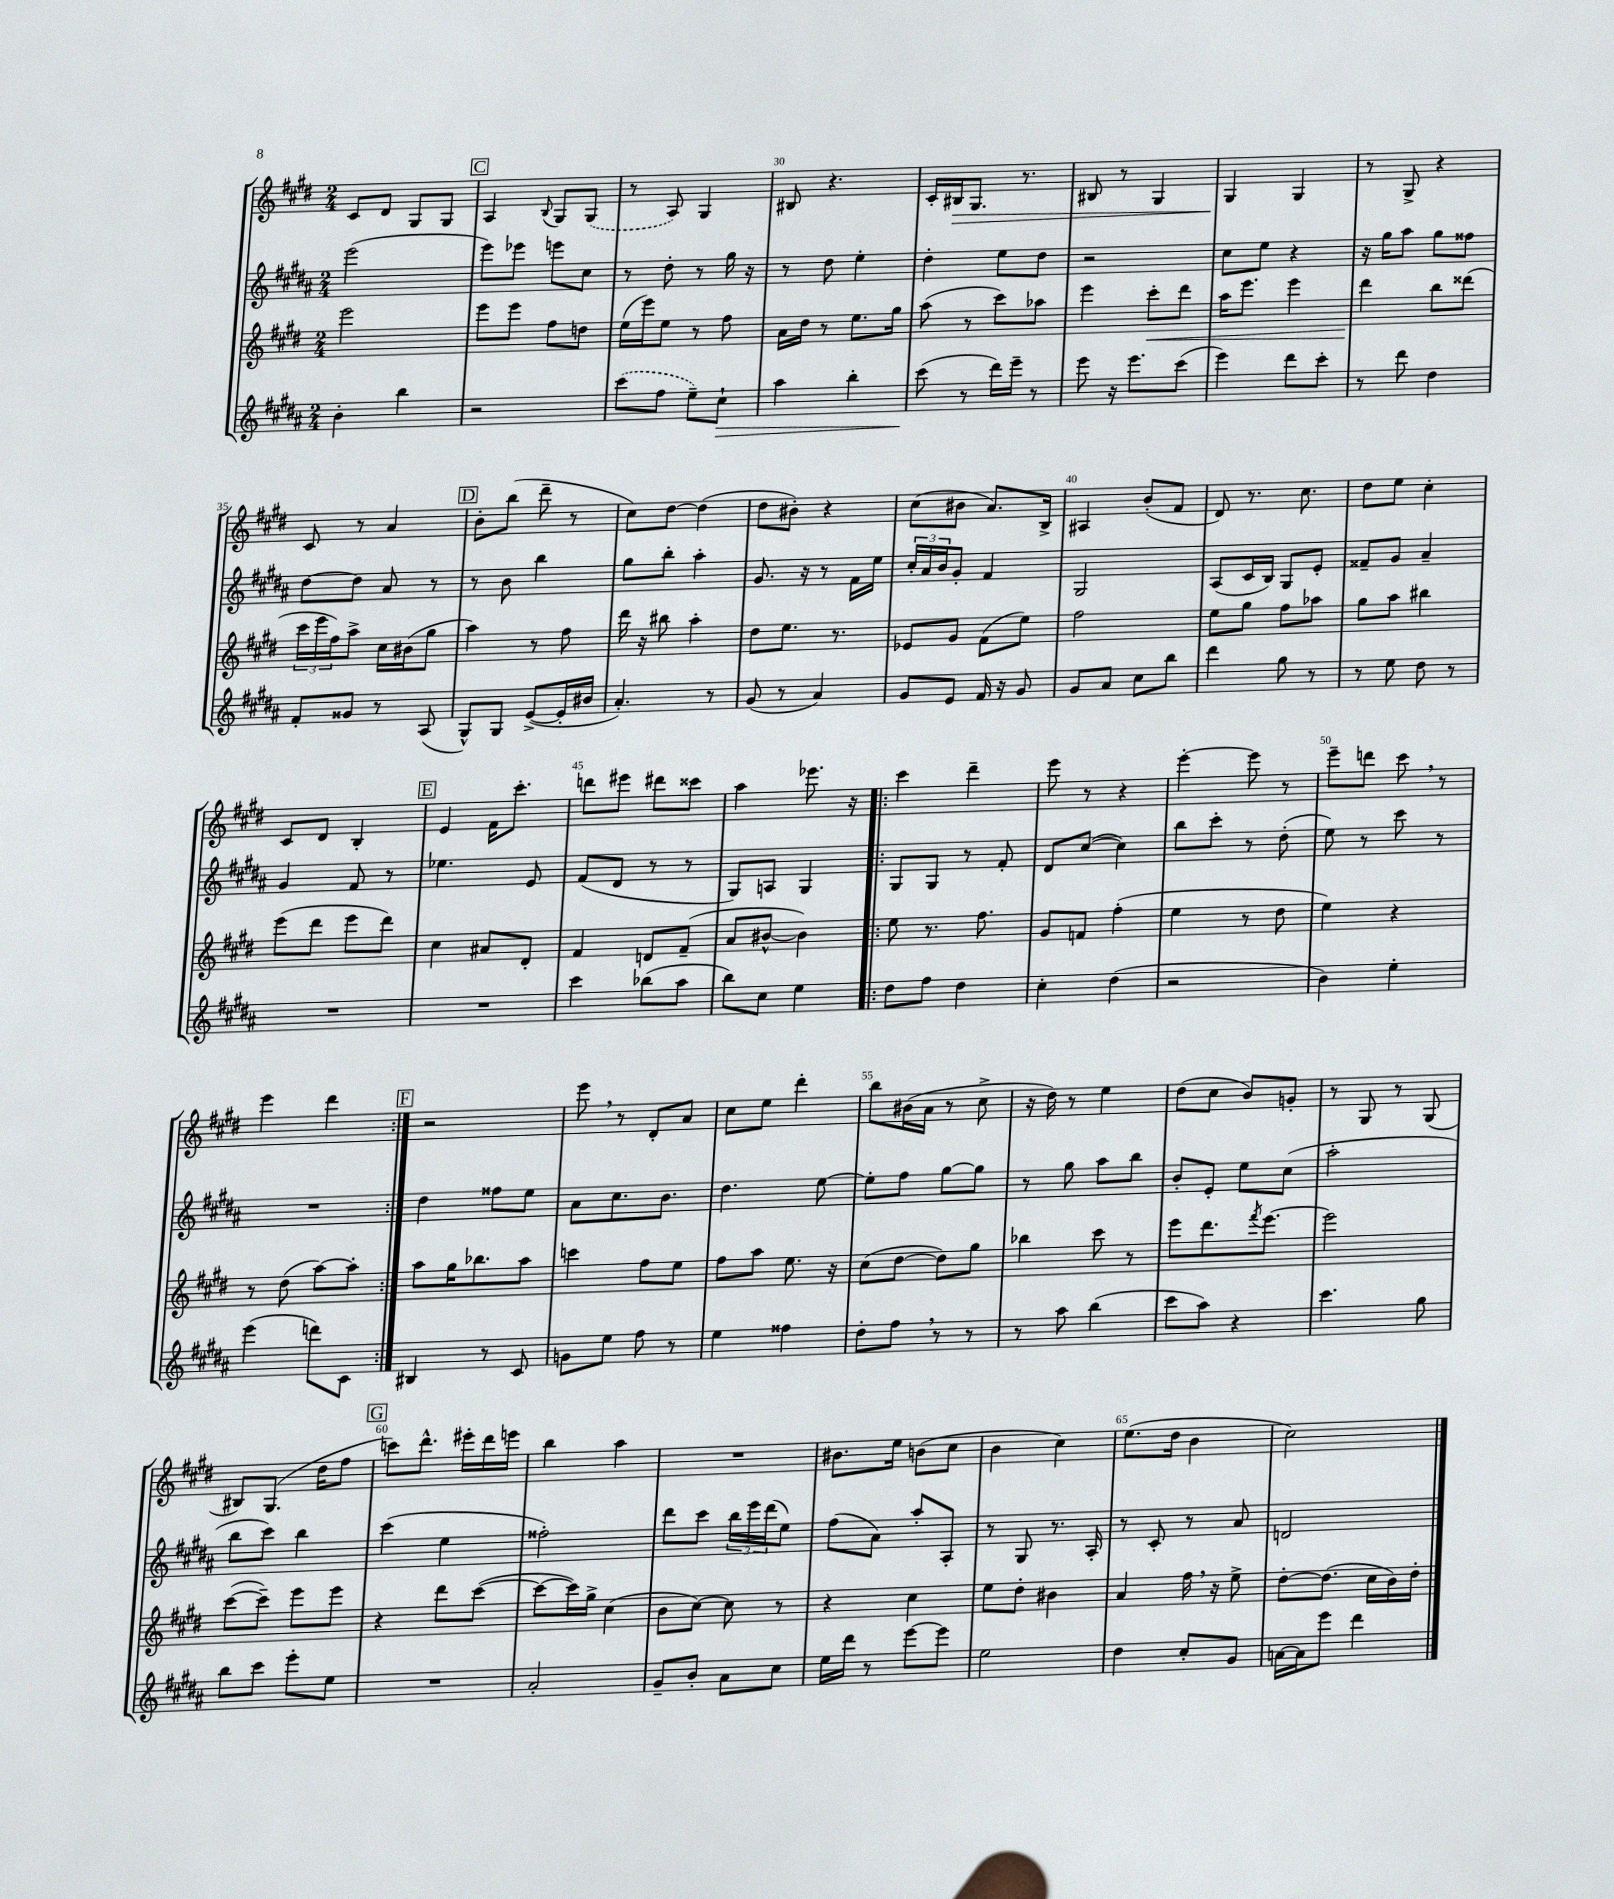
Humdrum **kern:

**kern	**kern	**kern	**kern
*staff4	*staff3	*staff2	*staff1
*clefG2	*clefG2	*clefG2	*clefG2
*k[f#c#g#d#a#]	*k[f#c#g#d#]	*k[f#c#g#d#a#]	*k[f#c#g#d#]
*M2/4	*M2/4	*M2/4	*M2/4
4b'	2eee	(2eee	8c#
.	.	.	8d#
4bb	.	.	8G#
.	.	.	8G#
=	=	=	=
2r	8eee	8eee)	4A
.	8eee	8eee-	.
.	.	.	8qqB
.	8ff#	8eee	8G#
.	8dd	8cc#	(8G#
=	=	=	=
(8ccc#	(16ee	8r	8r
.	16eee)	.	.
8ff#	8ee	8dd#'	8A)
8ee~)	8r	8r	4G#
8cc#`	8ff#	16gg#	.
.	.	16r	.
=	=	=	=
4aa#	16a	8r	8B#
.	16dd#	.	.
.	8r	8dd#	4.r
4bb'	8.ee	4ee'	.
.	16gg#	.	.
=	=	=	=
(8ccc#	(8aa	4dd#'	16c#'
.	.	.	16B#
8r	8r	.	8.G#
16ddd#)	8ccc#)	8ee	.
16eee~	.	.	8.r
8r	8aa-	8dd#	.
=	=	=	=
8eee	4eee	2r	8B#
16r	.	.	8r
8.eee	.	.	.
.	8ccc#'	.	4G#
(8ccc#	8ddd#	.	.
=	=	=	=
4eee)	16aa	8cc#	4G#
.	8.eee	.	.
.	.	8ee	.
8ddd#	4eee	4r	4G#
8ccc#'	.	.	.
=	=	=	=
8r	4ddd#	16r	8r
.	.	16gg#	.
8ddd#	.	8aa#	8G#^
4dd#	8bb	8gg#	4r
.	(8ddd##	8ff##	.
=	=	=	=
8f#'	24ccc#	[8dd#	8c#
.	24eee	.	.
.	24ff#)	.	.
8g##	8aa^	8dd#]	8r
8r	16cc#	8a#	4a
.	(16b#	.	.
(8A#	8gg#	8r	.
=	=	=	=
8G#^^)	4aa)	8r	8b'
8G#	.	8b	(8bb
([8e^	8r	4bb	8ddd#~
16e']	8ff#	.	8r
16b#	.	.	.
=	=	=	=
4.a#')	16ddd#	8gg#	8cc#)
.	16r	.	.
.	8bb#	8bb'	[8dd#
.	4aa'	4aa#'	(4dd#]
8r	.	.	.
=	=	=	=
(8g#	8dd#	8.g#	8dd#
8r	8.ee	.	8b#')
.	.	16r	.
4a#)	.	8r	4r
.	8.r	.	.
.	.	16f#	.
.	.	16ee	.
=	=	=	=
8g#	8e-	24cc#'	(8cc#
.	.	24a#	.
.	.	24b	.
8e	8g#	8g#'	8b#
16f#	(8f#	4f#	8.a)
16r	.	.	.
8g#	8ee)	.	.
.	.	.	16B^
=	=	=	=
8g#	2ff#	2G#	4A#
8a#	.	.	.
8cc#	.	.	(8b'
8bb	.	.	8f#
=	=	=	=
4ddd#	8ee	(8A#	8d#)
.	8gg#	16c#	8.r
.	.	16B)	.
8gg#	8ff#	8G#	.
.	.	.	8.cc#
8r	8aa-	8e'	.
=	=	=	=
8r	8gg#	8f##~	8dd#
8ee	8aa	8g#	8ee
8dd#	4bb#	4a#~	4cc#'
8r	.	.	.
=	=	=	=
2r	(8eee	4g#	8c#
.	8ddd#	.	8d#
.	8eee	8f#	4B'
.	8ddd#)	8r	.
=	=	=	=
2r	4cc#	4.ee-	4e
.	8a#	.	16f#
.	.	.	8.ccc#'
.	8d#'	8e	.
=	=	=	=
4ccc#	4f#	(8f#	8ddd
.	.	8d#	8eee#
(8bb-	8d	8r	8ddd#
8aa#	(8f#~	8r	8ccc##
=	=	=	=
8bb)	8a	8G#)	4aa
8cc#	[8b#^^	8A	.
4ee	4b#])	4G#	8.eee-
.	.	.	16r
=!|:	=!|:	=!|:	=!|:
8dd#	8ee	8G#	4ccc#
8ff#	8.r	8G#	.
4dd#	.	8r	4ddd#~
.	8.ff#	.	.
.	.	8f#'	.
=	=	=	=
4cc#'	8g#	8d#	8eee
.	8f	([8cc#	8r
(4dd#	(4ff#'	4cc#])	4r
=	=	=	=
2r	4ee	8bb	[4eee'
.	.	8ccc#'	.
.	8r	8r	8eee]
.	8dd#	(8dd#'	8r
=	=	=	=
4b)	4ee)	8ee)	8eee~
.	.	8r	8ddd
4ee'	4r	8ccc#	8ccc#
.	.	8r	8r
=	=	=	=
(4eee	8r	2r	4eee
.	(8dd#	.	.
8ddd)	[8aa)	.	4ddd#
8c#	8aa']	.	.
=:|!	=:|!	=:|!	=:|!
4B#	8aa	4dd#	2r
.	16gg#	.	.
.	8.bb-	.	.
8r	.	8ff##	.
8c#	8aa	8ee	.
=	=	=	=
8g	4ccc	8a#	8eee
8ee	.	8.cc#	8r
8ff#	8ff#	.	8d#'
.	.	8.b	.
8r	8ee	.	8a
=	=	=	=
4ee	8ff#	4.dd#	8cc#
.	8aa	.	8ee
4ff##	8.ee	.	4ddd#'
.	.	[8ee	.
.	16r	.	.
=	=	=	=
8dd#'	(8cc#	8ee']	8bb
8ff#	[8dd#	8ff#	(16b#
.	.	.	16a
8r	8dd#])	[8gg#	8r
8r	8gg#	8gg#]	8cc#^
=	=	=	=
8r	4bb-	8r	16r
.	.	.	16dd#)
8aa#	.	8gg#	8r
(4bb	8ccc#	8aa#	4ee
.	8r	8bb	.
=	=	=	=
8ccc#	8eee	8b'	(8dd#
8aa#)	8.ddd#	8e'	8cc#
4r	.	8ee	8b)
.	8qfff#	.	.
.	[8.eee	.	.
.	.	(8cc#	8g'
=	=	=	=
4.ccc#	2eee]	2aa#'	8r
.	.	.	8G#
.	.	.	8r
8gg#	.	.	(8G#
=	=	=	=
8bb	([8ccc#	8bb	8B#)
8ccc#	8ccc#~])	8ccc#)	(8.G#
8eee'	8eee	4bb	.
.	.	.	16dd#
8ee	8eee	.	8ff#
=	=	=	=
2r	4r	(4ccc#	8ccc)
.	.	.	8.ddd#^^
.	8ddd#	4ee	.
.	.	.	16eee#'
.	([8ccc#	.	16ddd#
.	.	.	16eee
=	=	=	=
2a#'	8ccc#_	2ff##')	4bb
.	16ccc#])	.	.
.	16gg#^	.	.
.	(4cc#	.	4aa
=	=	=	=
8g#~	8b	8ddd#	2r
8b'	[8cc#)	8ccc#	.
8a#	8cc#]	24bb	.
.	.	24eee	.
.	.	(24ddd#	.
8cc#	8r	8ee)	.
=	=	=	=
16ee	4r	(8ff#	8.b#
16ddd#	.	.	.
8r	.	8a#)	.
.	.	.	16ee
[8eee	4cc#	8aa#'	(8b
8eee]	.	8A#'	8cc#
=	=	=	=
2ee	8ee	8r	4b
.	8dd#'	8G#	.
.	4b#	8.r	4cc#)
.	.	16A#'	.
=	=	=	=
4dd#	4a	8r	(8.ee
.	.	8c#'	.
.	.	.	16dd#
8cc#'	16ff#	8r	4b
.	16r	.	.
8g#	8ee^	8a#	.
=	=	=	=
[16a	[8dd#'	2d	2cc#)
16a]	.	.	.
8eee	(8.dd#]	.	.
4ddd#	.	.	.
.	16cc#	.	.
.	16b)	.	.
.	16dd#'	.	.
==	==	==	==
*-	*-	*-	*-
